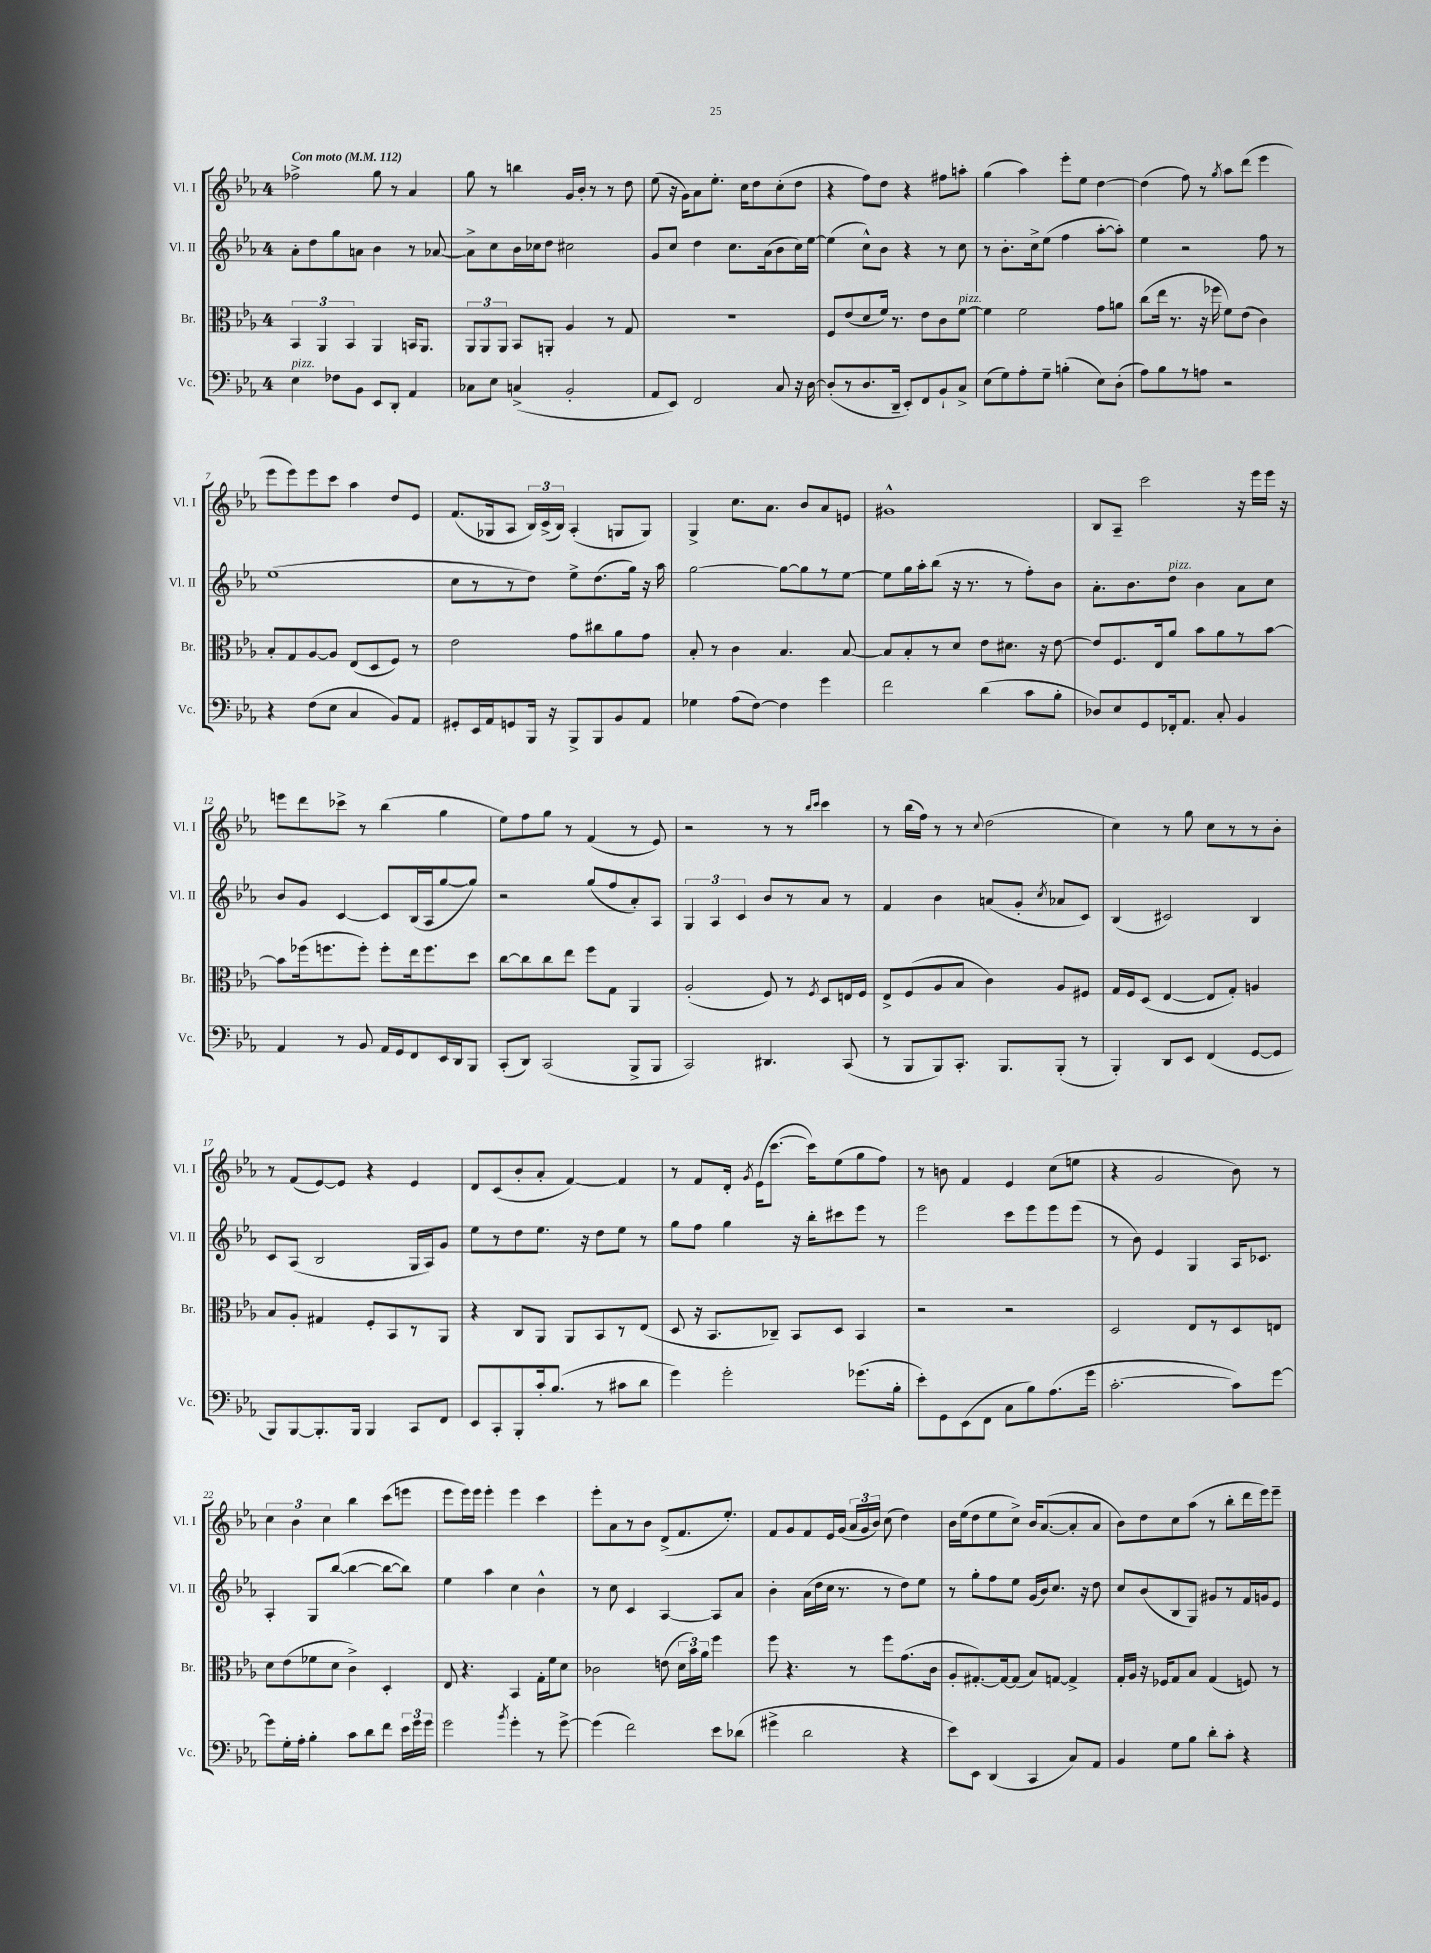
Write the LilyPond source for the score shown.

<<
\new StaffGroup <<
\new Staff = "s0" \with { instrumentName = "Vl. I" shortInstrumentName = "Vl. I" } {
    \clef treble \key ees \major \once \override Staff.TimeSignature.style = #'single-digit \time 4/4 \tempo "Con moto" 4 = 112
    \autoBeamOff fes''2-> g''8 r8 aes'4 |
    g''8 r8 b''4 g'16[ bes'16]-. r8 r8 d''8 |
    ees''8( r16 g'16[) aes'8 ees''8.]-. c''16[ d''8 c''8-.( d''8] |
    r4 f''8[) d''8] r4 fis''8[ a''8]-. |
    g''4( aes''4) ees'''8[-. ees''8] d''4~ |
    d''4( f''8) r8 \acciaccatura { g''8 } aes''8[ d'''8]( ees'''4 |
    ees'''8[ ees'''8) ees'''8 c'''8] aes''4 d''8[ ees'8] |
    f'8.[( ges16 aes8] \tuplet 3/2 { bes16[) c'16->( bes16]) } aes4-.( g8[ g8]) |
    g4-> c''8.[ aes'8.] bes'8[ aes'8 e'8] |
    gis'1-^ |
    bes8[ aes8]-- c'''2 r16 ees'''16[ ees'''16] r16 |
    e'''8[ d'''8 ces'''8]-> r8 bes''4( g''4 |
    ees''8[) f''8 g''8] r8 f'4( r8 ees'8) |
    r2 r8 r8 \grace { bes''16[ c'''16] } c'''4 |
    r8 bes''16[( f''16]) r8 r8 \appoggiatura { c''8 } d''2( |
    c''4) r8 g''8 c''8[ r8 r8 bes'8]-. |
    r8 f'8[( ees'8~) ees'8] r4 ees'4 |
    d'8[ c'8( bes'8-. aes'8]-. f'4~) f'4 |
    r8 f'8[ d'16]-. \acciaccatura { g'8 } ees'16[( c'''8.]~ c'''16[) ees''8( g''8 f''8]) |
    r8 b'8 f'4 ees'4 c''8[( e''8] |
    r4 g'2 bes'8) r8 |
    \tuplet 3/2 { c''4 bes'4 c''4 } bes''4 c'''8[( e'''8] |
    ees'''8[ ees'''16) ees'''16] ees'''4-. ees'''4 c'''4 |
    ees'''8[-. aes'8 r8 bes'8] d'8[->( f'8. ees''8.]-.) |
    f'8[ g'8 f'8 ees'16 g'16]( \tuplet 3/2 { aes'16[ g'16 bes'16]) } c''8( d''4) |
    bes'16[ ees''16( d''8 ees''8 c''8]->) bes'16[ aes'8.~( aes'8-. aes'8] |
    bes'8[) d''8 c''8 aes''8]( r8 bes''8[-. d'''16 ees'''16) ees'''8]-- \bar "|." |
}
\new Staff = "s1" \with { instrumentName = "Vl. II" shortInstrumentName = "Vl. II" } {
    \clef treble \key ees \major \once \override Staff.TimeSignature.style = #'single-digit \time 4/4
    \autoBeamOff aes'8[-. d''8 g''8 a'8] bes'4 r8 aes'8~ |
    aes'8[-> c''8 bes'16 ces''16 d''8] cis''2 |
    g'8[ c''8] d''4 c''8.[ aes'16( bes'8 c''16) ees''16]~ |
    ees''4( c''8[-^) bes'8] r4 r8 c''8 |
    r8 bes'8.[-. c''16-> ees''8]( f''4 aes''8[~-. aes''8]-.) |
    ees''4 r2 f''8 r8 |
    ees''1( |
    c''8[ r8 r8 d''8]) ees''8[-> d''8.( g''16]) r16 aes''16 |
    g''2~ g''8[~ g''8 r8 ees''8]~ |
    ees''8[ g''16 aes''16-. bes''8]( r16 r8. r8 f''8[-.) bes'8] |
    aes'8.[-. bes'8. d''8]^\markup { \italic "pizz." } bes'4 aes'8[ c''8] |
    bes'8[ g'8] c'4~ c'8[ bes16( aes16 g''8~ g''8]) |
    r2 g''8[( f''8 aes'8-.) aes8] |
    \tuplet 3/2 { g4 aes4 c'4 } bes'8[ r8 aes'8] r8 |
    f'4 bes'4 a'8[( g'8]-. \acciaccatura { c''8 } aes'8[ c'8]) |
    bes4( cis'2) bes4 |
    c'8[ aes8]( bes2 g16[ aes16) g'8] |
    ees''8[ r8 d''8 ees''8.] r16 d''8[ ees''8] r8 |
    g''8[ f''8] g''4 r16 bes''16[-. cis'''8 ees'''8] r8 |
    ees'''2 c'''8[ ees'''8 ees'''8 ees'''8]( |
    r8 bes'8) ees'4 g4 aes16[ ces'8.] |
    aes4-. g8[ bes''8]~( bes''4~ bes''8[~ bes''8]) |
    ees''4 aes''4 c''4 bes'4-^ |
    r8 c''8 c'4 aes4~ aes8[ aes'8] |
    bes'4-. aes'16[( d''16 c''16] r8. r8 d''8[) ees''8] |
    r8 g''8[-. f''8 ees''8] g'16[( bes'16) c''8.] r16 d''8 |
    c''8[ bes'8( bes8 g8]) gis'8[ r8 f'16 g'16 ees'8] \bar "|." |
}
\new Staff = "s2" \with { instrumentName = "Br." shortInstrumentName = "Br." } {
    \clef alto \key ees \major \once \override Staff.TimeSignature.style = #'single-digit \time 4/4
    \autoBeamOff \tuplet 3/2 { bes,4 aes,4 bes,4 } aes,4 b,16[ aes,8.] |
    \tuplet 3/2 { aes,8[ aes,8 aes,8] } bes,8[ a,8]-. aes4 r8 g8 |
    R1 |
    f8[ ees'8( d'8 f'16]) r8. ees'8[ c'8 f'8]~^\markup { \italic "pizz." } |
    f'4 f'2 g'8[ a'8] |
    c''8[( ees''16] r8. r16 fes''16 f'8[) ees'8]( c'4) |
    bes8[-. g8 aes8~ aes8] ees8[( d8 f8]) r8 |
    ees'2 g'8[ cis''8 aes'8 g'8] |
    bes8-. r8 c'4 bes4. bes8~ |
    bes8[ bes8-. r8 d'8] ees'8[ dis'8.] r16 ees'8~ |
    ees'8[ f8. ees16 aes'8] bes'8[ aes'8 r8 bes'8]~ |
    bes'8[ fes''16( f''8. f''8]-.) f''8[-. ees''16 f''8. d''8] |
    c''8[~ c''8 c''8 ees''8] f''8[ g8] aes,4 |
    aes2-.( f8) r8 \acciaccatura { f8 } d8[ e16 f16] |
    ees8[-> f8( aes8 bes8] c'4) aes8[ fis8] |
    g16[ f16 d8]( ees4~ ees8[ g8]-.) a4 |
    bes8[ aes8]-. gis4 f8[-. bes,8 r8 aes,8] |
    r4 c8[ aes,8] aes,8[ bes,8 r8 ees8]( |
    d8 r16 bes,8.[ ces8]--) bes,8[ d8] bes,4 |
    r2 r2 |
    d2 ees8[ r8 d8 e8] |
    d'8[ ees'8( fes'8 d'8] c'4->) d4-. |
    ees8 r4. bes,4 g16[-. f'16 d'8] |
    ces'2 e'8( \tuplet 3/2 { d'16[ bes'16) aes'16] } f''4 |
    f''8 r4. r8 f''8[ g'8.( c'16] |
    aes8[-. gis8.~-.) gis16~ gis8]( bes8[) g8]~ g4-> |
    g16[-. aes16] r16 fes16[ g8 bes8] g4( f8) r8 \bar "|." |
}
\new Staff = "s3" \with { instrumentName = "Vc." shortInstrumentName = "Vc." } {
    \clef bass \key ees \major \once \override Staff.TimeSignature.style = #'single-digit \time 4/4
    \autoBeamOff ees4^\markup { \italic "pizz." } fes8[ bes,8] ees,8[ d,8]-. aes,4 |
    ces8[ ees8] c4->( bes,2-. |
    aes,8[ ees,8]) f,2 c8 r16 d16~ |
    d8[-.( r8 d8. d,16]-- ees,8[-.) f,8 bes,8-! c8]-> |
    ees8[( g8) aes8-. g8]-- b4-.( ees8[) d8]-.( |
    aes8[) bes8 r8 a8] r2 |
    r4 f8[( ees8] c4 bes,8[) aes,8] |
    gis,8[-. ees,16 aes,16 g,8 bes,,16] r16 bes,,8[-> bes,,8 bes,8 aes,8] |
    ges4 aes8[( f8]~) f4 g'4 |
    f'2 d'4( c'8[ bes8]-. |
    des8[) ees8 g,8 fes,16-. aes,8.] c8-. bes,4 |
    aes,4 r8 bes,8 aes,16[ g,16 f,8 ees,16 d,16 bes,,8] |
    c,8[-.( d,8]) c,2( bes,,8[-> bes,,8] |
    c,2) dis,4. c,8( |
    r8 bes,,8[ bes,,8) c,8.]-. bes,,8.[ bes,,8]-.( r8 |
    bes,,4-.) d,8[ ees,8] f,4( g,8[~ g,8] |
    bes,,8[) bes,,8~ bes,,8.-. bes,,16] bes,,4 c,8[ f,8] |
    ees,8[ c,8-. bes,,8-. c'16-. bes8.]( r8 cis'8[ d'8] |
    g'4) g'2-. ges'8.[( bes16]-. |
    ees'8[-.) g,8 ees,8( f,8] c8[ bes8) aes8.( g'16] |
    c'2.~-. c'8[) g'8]~ |
    g'8[ g16-. aes16]-. bes4-. c'8[ d'8 f'8] \tuplet 3/2 { ees'16[ g'16 g'16] } |
    g'2 \acciaccatura { bes'8 } g'4-. r8 g'8~-> |
    g'4( f'2) ees'8[ des'8]( |
    gis'4-> d'2 r4 |
    ees'8[) ees,8] d,4( c,4 c8[) aes,8] |
    bes,4 g8[ bes8] d'8[-. c'8]-. r4 \bar "|." |
}
>>
>>
